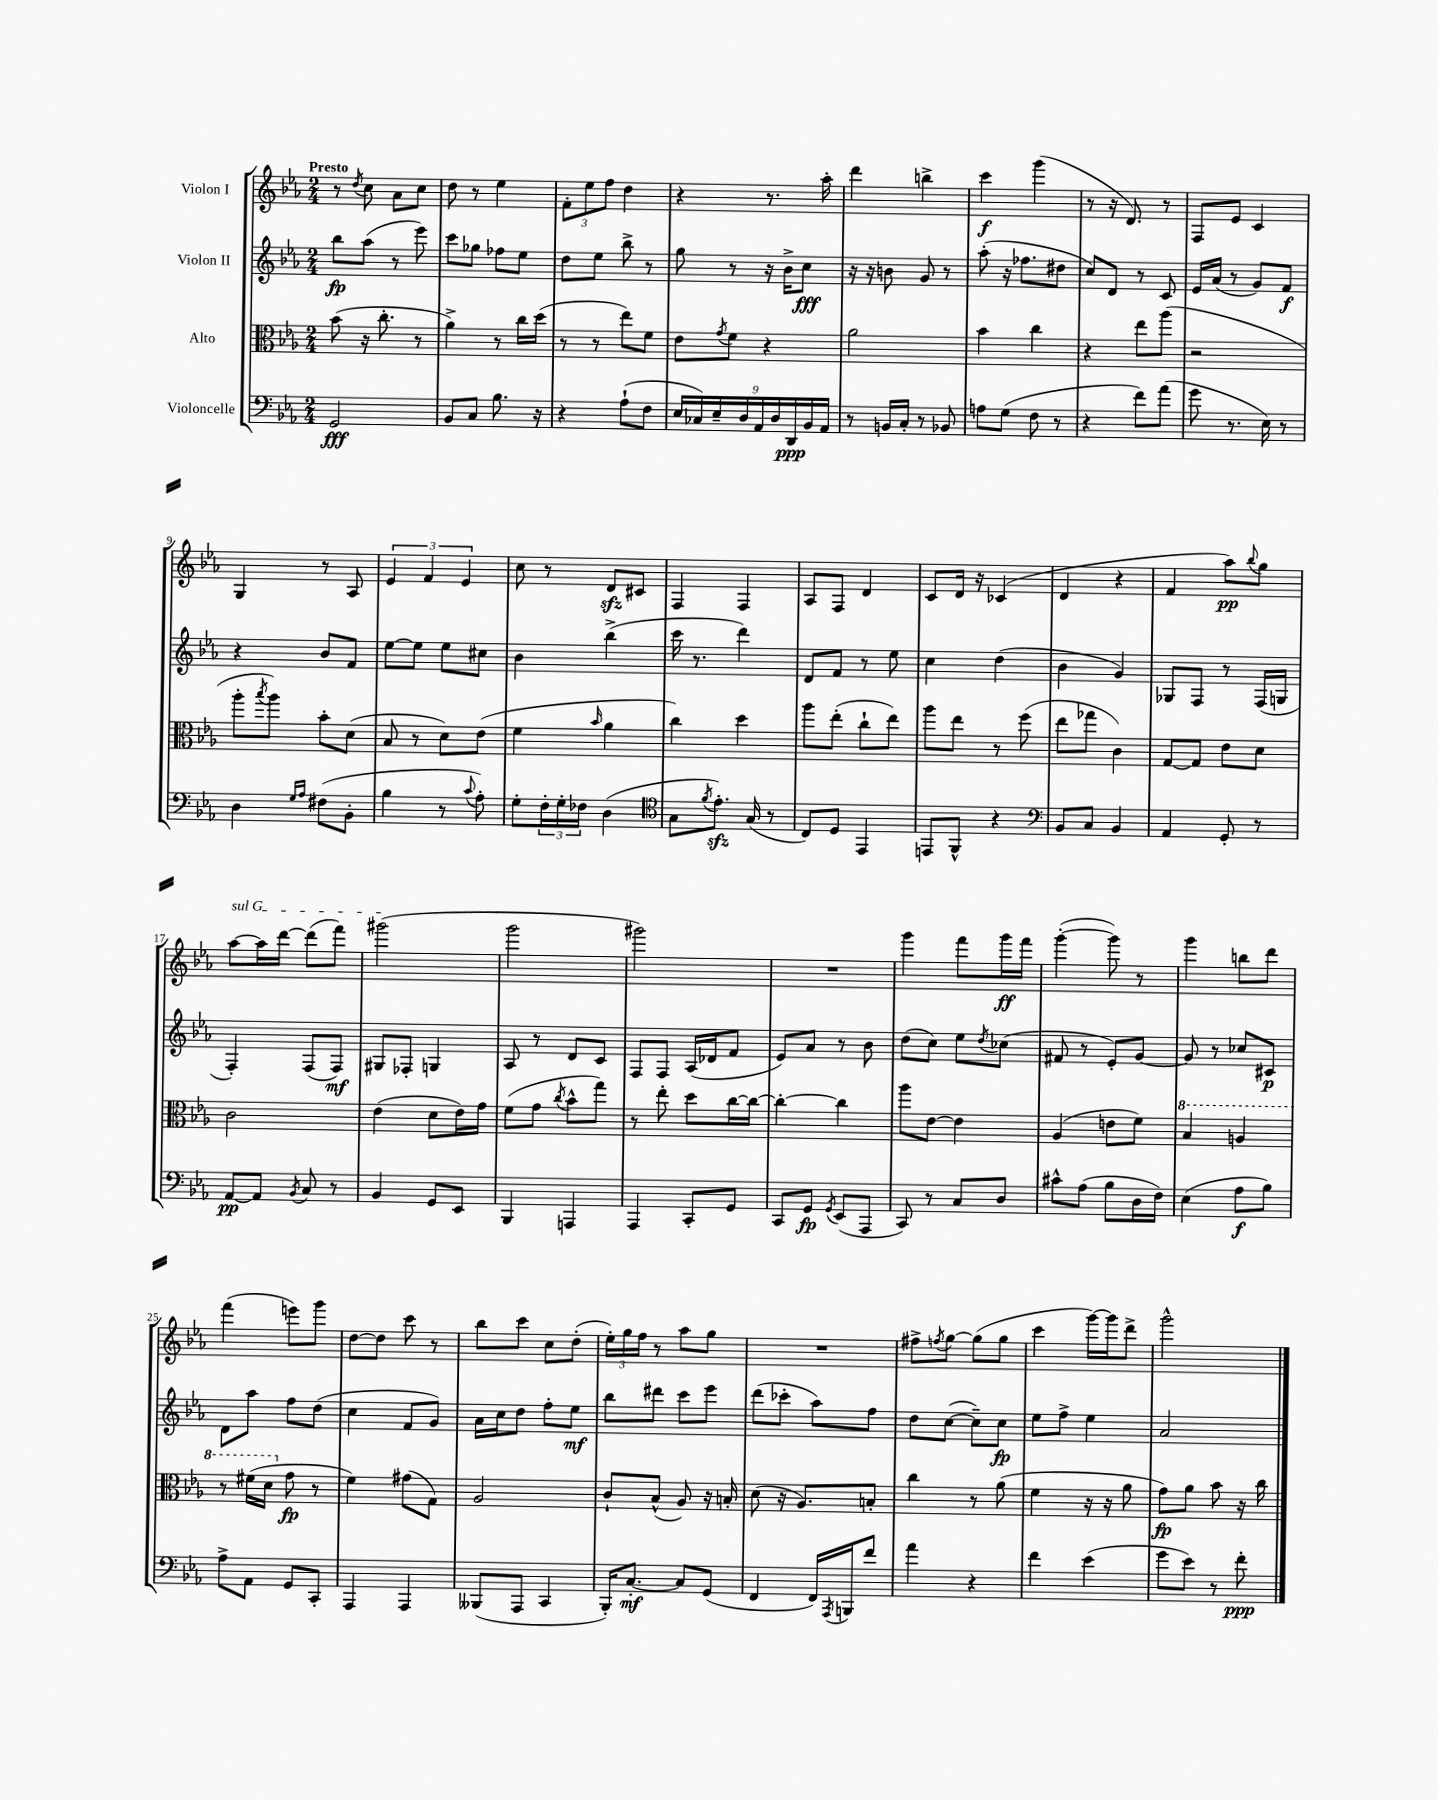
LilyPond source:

<<
\new StaffGroup <<
\new Staff = "s0" \with { instrumentName = "Violon I" } {
    \clef treble \key ees \major \numericTimeSignature \time 2/4 \tempo "Presto"
    r8 \acciaccatura { d''8 } c''8 aes'8 c''8 |
    d''8 r8 ees''4 |
    \tuplet 3/2 { f'8-. ees''8 f''8 } d''4 |
    r4 r8. aes''16-. |
    d'''4 b''4-> |
    c'''4\f g'''4( |
    r8 r16 d'8.) r8 |
    f8 ees'8 c'4 |
    g4 r8 aes8 |
    \tuplet 3/2 { ees'4 f'4 ees'4 } |
    c''8 r8 d'8\sfz cis'8 |
    f4 f4 |
    aes8 f8 d'4 |
    c'8 d'16 r16 ces'4( |
    d'4 r4 |
    f'4 aes''8\pp) \appoggiatura { bes''8 } g''8 |
    \once \override TextSpanner.bound-details.left.text = \markup { \italic "sul G" } aes''8~\startTextSpan aes''16 d'''16~ d'''8( f'''8) |
    gis'''2\stopTextSpan( |
    g'''2 |
    gis'''2) |
    R2 |
    g'''4 f'''8 g'''16\ff f'''16 |
    g'''4~-.( g'''8) r8 |
    g'''4 b''8 d'''8 |
    f'''4( e'''8) g'''8 |
    d''8~ d''8 c'''8 r8 |
    bes''8 c'''8 c''8 d''8-.( |
    \tuplet 3/2 { ees''16-.) g''16 f''16 } r8 aes''8 g''8 |
    R2 |
    fis''8-> \acciaccatura { f''8 } g''8~ g''8( g''8 |
    c'''4 g'''16~) g'''16 d'''8-> |
    g'''2-^ \bar "|." |
}
\new Staff = "s1" \with { instrumentName = "Violon II" } {
    \clef treble \key ees \major \numericTimeSignature \time 2/4
    bes''8\fp aes''8( r8 ees'''8) |
    c'''8 ges''8 fes''8 ees''8 |
    d''8 ees''8 bes''8-> r8 |
    g''8 r8 r16 bes'16-> c''8\fff |
    r16 r16 b'8 g'8 r8 |
    aes''8-.( r16 fes''8. dis''8 |
    c''8) d'8 r8 c'8 |
    ees'16 aes'16( r8 g'8) f'8\f |
    r4 bes'8 f'8 |
    ees''8~ ees''8 ees''8 cis''8 |
    bes'4 bes''4->( |
    c'''16 r8. d'''4) |
    d'8 f'8 r8 ees''8 |
    c''4 d''4( |
    bes'4 g'4) |
    ges8 f8 r8 f16( g16 |
    f4-.) f8( f8\mf) |
    gis8 fes8-. g4 |
    aes8 r8 d'8 c'8 |
    f8 f8 aes16( des'16 f'8 |
    ees'8) aes'8 r8 bes'8 |
    d''8( c''8) ees''8 \acciaccatura { d''8 } ces''8( |
    fis'8 r8 ees'8-.) g'8~ |
    g'8 r8 ces''8 cis'8\p |
    d'8 aes''8 f''8 d''8( |
    c''4 f'8 g'8) |
    aes'16 c''16 d''8 f''8-. ees''8\mf |
    bes''8 dis'''8 c'''8 ees'''8 |
    d'''8( ces'''8-. aes''8) f''8 |
    d''8 c''8~( c''8--) c''8\fp |
    ees''8 f''8-> ees''4 |
    aes'2 \bar "|." |
}
\new Staff = "s2" \with { instrumentName = "Alto" } {
    \clef alto \key ees \major \numericTimeSignature \time 2/4
    bes'8( r16 c''8.-. r8 |
    aes'4->) r8 c''16 d''16( |
    r8 r8 ees''8) f'8 |
    ees'8 \acciaccatura { g'8 } f'8 r4 |
    aes'2 |
    bes'4 c''4 |
    r4 ees''8 aes''8( |
    r2 |
    aes''8-. \acciaccatura { bes''8 } aes''8) bes'8-. d'8( |
    bes8 r8 d'8) ees'8( |
    f'4 \grace { bes'16 } aes'4 |
    c''4) d''4 |
    aes''8 ees''8-.( c''8-! ees''8) |
    aes''8 ees''8 r8 f''8( |
    ees''8 ges''8 c'4) |
    g8~ g8 ees'8 d'8 |
    c'2 |
    ees'4( d'8 ees'16) g'16 |
    f'8( g'8 \acciaccatura { c''8 } bes'8-^ g''8) |
    r8 ees''8-. d''8 c''16~ c''16~ |
    c''4~-. c''4 |
    aes''8 ees'8~ ees'4 |
    aes4( e'8 f'8) |
    \ottava #1 bes'4 a'4 |
    r8 fis''16( d''16 \ottava #0 g'8\fp r8 |
    f'4) gis'8( g8) |
    aes2 |
    c'8-! bes8-^( aes8) r16 b16-. |
    d'8( r16 aes8.) b8-. |
    c''4 r8 aes'8( |
    f'4 r16 r16 aes'8 |
    g'8\fp) aes'8 bes'8 r16 c''16 \bar "|." |
}
\new Staff = "s3" \with { instrumentName = "Violoncelle" } {
    \clef bass \key ees \major \numericTimeSignature \time 2/4
    g,2\fff |
    bes,8 c8 bes8. r16 |
    r4 aes8-!( f8 |
    \tuplet 9/8 { ees16 ces16) ees16-- d16 aes,16 d16 d,16\ppp bes,16 aes,16 } |
    r8 b,16 c16-. r8 bes,8 |
    a8 g8( f8 r8 |
    r4 f'8) aes'8( |
    g'8 r8. ees16) r8 |
    d4 \grace { g16 aes16 } fis8( bes,8-. |
    bes4 r8 \appoggiatura { c'8 } aes8-.) |
    g8-. \tuplet 3/2 { f16-. g16-. fes16 } d4( |
    \clef tenor g8 \acciaccatura { f'8 } ees'8.-.\sfz) g16( r8 |
    c8) d8 ees,4 |
    e,8 f,8-^ r4 |
    \clef bass bes,8 c8 bes,4 |
    aes,4 g,8-. r8 |
    aes,8~\pp aes,8 \acciaccatura { bes,8 } c8 r8 |
    bes,4 g,8 ees,8 |
    bes,,4 a,,4 |
    aes,,4 c,8-. g,8 |
    c,8 g,8\fp \acciaccatura { g,8 } ees,8( aes,,8 |
    c,8) r8 c8 d8 |
    cis'8-^ aes8( bes8 d16 f16) |
    ees4( aes8\f bes8) |
    aes8-> aes,8 g,8 c,8-. |
    aes,,4 aes,,4 |
    beses,,8( aes,,8 c,4 |
    bes,,16-.) c8.~-.\mf c8 g,8( |
    f,4 f,16) \acciaccatura { aes,,8 } b,,16 f'8 |
    aes'4 r4 |
    f'4 ees'4( |
    g'8 ees'8) r8 f'8-.\ppp \bar "|." |
}
>>
>>
